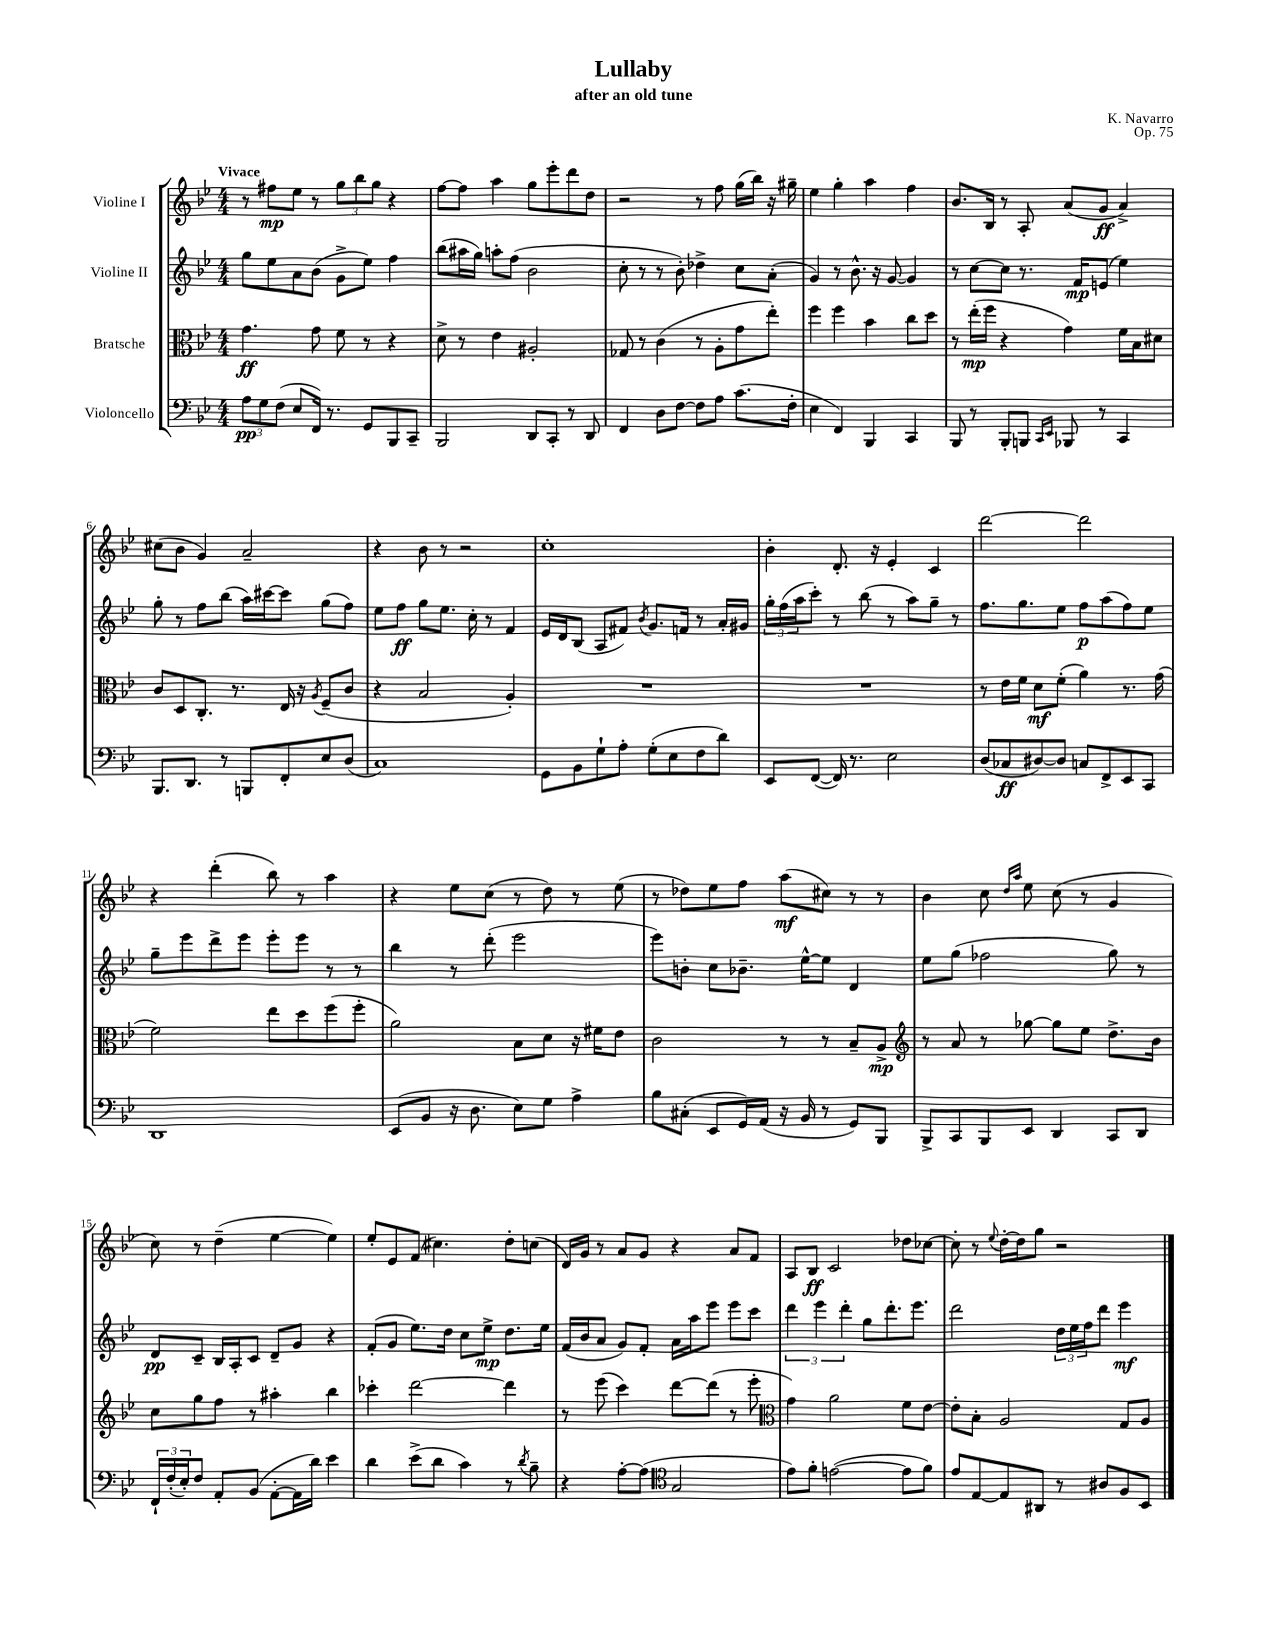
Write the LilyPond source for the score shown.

\header { title = "Lullaby" composer = "K. Navarro" subtitle = "after an old tune" opus = "Op. 75" }
<<
\new StaffGroup <<
\new Staff = "s0" \with { instrumentName = "Violine I" } {
    \clef treble \key bes \major \numericTimeSignature \time 4/4 \tempo "Vivace"
    r8 fis''8\mp ees''8 r8 \tuplet 3/2 { g''8 bes''8 g''8 } r4 |
    f''8~ f''8 a''4 g''8 ees'''8-. d'''8 d''8 |
    r2 r8 f''8 g''16( bes''16) r16 gis''16-- |
    ees''4 g''4-. a''4 f''4 |
    bes'8. bes16 r8 a8-. a'8( g'8\ff a'4->) |
    cis''8( bes'8 g'4) a'2-- |
    r4 bes'8 r8 r2 |
    c''1-. |
    bes'4-. d'8.-. r16 ees'4-. c'4 |
    d'''2~ d'''2 |
    r4 d'''4-.( bes''8) r8 a''4 |
    r4 ees''8 c''8( r8 d''8) r8 ees''8( |
    r8 des''8) ees''8 f''8 a''8\mf( cis''8) r8 r8 |
    bes'4 c''8 \grace { d''16 a''16 } ees''8 c''8( r8 g'4 |
    c''8) r8 d''4--( ees''4~ ees''4) |
    ees''8-. ees'8 f'8( cis''4.) d''8-. c''8( |
    d'16) g'16 r8 a'8 g'8 r4 a'8 f'8 |
    a8 bes8\ff c'2 des''8 ces''8~ |
    ces''8-. r8 \appoggiatura { ees''8 } d''16~-. d''16 g''8 r2 \bar "|." |
}
\new Staff = "s1" \with { instrumentName = "Violine II" } {
    \clef treble \key bes \major \numericTimeSignature \time 4/4
    g''8 ees''8 a'8 bes'8( g'8-> ees''8) f''4 |
    bes''8( ais''16 g''16) a''8-. f''8( bes'2 |
    c''8-. r8 r8 bes'8-.) des''4-> c''8 a'8-.( |
    g'4) r8 bes'8.-^ r16 g'8~ g'4 |
    r8 c''8~ c''8 r8. f'16\mp e'8( ees''4) |
    g''8-. r8 f''8 bes''8( a''16) cis'''16~ cis'''8 g''8( f''8) |
    ees''8 f''8\ff g''8 ees''8. c''16-. r8 f'4 |
    ees'16 d'16 bes8( a8 fis'8) \acciaccatura { bes'8 } g'8. f'16 r8 a'16-. gis'16 |
    \tuplet 3/2 { g''16-. f''16( a''16 } c'''8-.) r8 bes''8( r8 a''8) g''8-- r8 |
    f''8. g''8. ees''8 f''8\p a''8( f''8) ees''8 |
    g''8-- ees'''8 d'''8-> ees'''8 ees'''8-. ees'''8 r8 r8 |
    bes''4 r8 d'''8-.( ees'''2 |
    ees'''8) b'8-. c''8 bes'8.-- ees''16~-^ ees''8 d'4 |
    ees''8 g''8( fes''2 g''8) r8 |
    d'8\pp c'8-- bes16 a16-. c'8 d'8-- g'8 r4 |
    f'8-.( g'8 ees''8.) d''16 c''8 ees''8->\mp d''8. ees''16 |
    f'16( bes'16 a'8 g'8) f'8-. a'16 a''16 ees'''8 ees'''8 c'''8 |
    \tuplet 3/2 { d'''4 ees'''4 d'''4-. } g''8 d'''8.-. ees'''8. |
    d'''2 \tuplet 3/2 { d''16 ees''16 f''16 } d'''8 ees'''4\mf \bar "|." |
}
\new Staff = "s2" \with { instrumentName = "Bratsche" } {
    \clef alto \key bes \major \numericTimeSignature \time 4/4
    g'4.\ff g'8 f'8 r8 r4 |
    d'8-> r8 ees'4 ais2-. |
    ges8 r8 c'4( r8 a8-. g'8 ees''8-.) |
    f''4 f''4 bes'4 c''8 d''8 |
    r8 ees''16-.\mp( f''16 r4 g'4) f'16 bes16 dis'8 |
    c'8 d8 c8.-. r8. ees16 r16 \acciaccatura { a8 } f8--( c'8 |
    r4 bes2 a4-.) |
    R1 |
    R1 |
    r8 ees'16 f'16 d'8\mf f'8-.( a'4) r8. g'16( |
    f'2) ees''8 d''8 f''8( f''8-. |
    a'2) bes8 d'8 r16 fis'16 ees'8 |
    c'2 r8 r8 bes8-- a8->\mp |
    \clef treble r8 a'8 r8 ges''8~ ges''8 ees''8 d''8.-> bes'16 |
    c''8 g''8 f''8 r8 ais''4-. bes''4 |
    ces'''4-. d'''2~ d'''4 |
    r8 ees'''8( c'''4) d'''8~ d'''8( r8 ees'''8-. |
    \clef alto g'4) a'2 f'8 ees'8~ |
    ees'8-. bes8-. a2 g8 a8 \bar "|." |
}
\new Staff = "s3" \with { instrumentName = "Violoncello" } {
    \clef bass \key bes \major \numericTimeSignature \time 4/4
    \tuplet 3/2 { a8\pp g8 f8( } ees8 f,16) r8. g,8 bes,,8 c,8-- |
    bes,,2 d,8 c,8-. r8 d,8 |
    f,4 d8 f8~ f8 a8 c'8.( f16-. |
    ees4 f,4) bes,,4 c,4 |
    bes,,8 r8 bes,,8-. b,,8 \grace { c,16 ees,16 } bes,,8 r8 c,4 |
    bes,,8. d,8. r8 b,,8 f,8-. ees8 d8( |
    c1) |
    g,8 bes,8 g8-! a8-. g8-.( ees8 f8 d'8) |
    ees,8 f,8~( f,16) r8. ees2 |
    d8( ces8\ff dis8~) dis8 c8 f,8-> ees,8 c,8 |
    d,1 |
    ees,8( bes,8 r16 d8. ees8) g8 a4-> |
    bes8 cis8-.( ees,8 g,16) a,16( r16 bes,16 r8 g,8) bes,,8 |
    bes,,8-> c,8 bes,,8 ees,8 d,4 c,8 d,8 |
    \tuplet 3/2 { f,16-! f16-.( ees16-.) } f8 a,8-. bes,8( a,8~-. a,16 d'16) ees'4 |
    d'4 ees'8->( d'8 c'4) r8 \acciaccatura { d'8 } bes8-- |
    r4 a8~-. a8( \clef tenor g2 |
    ees'8) f'8-. e'2~( e'8 f'8) |
    ees'8 ees8~ ees8 ais,8 r8 ais8 f8 bes,8 \bar "|." |
}
>>
>>
